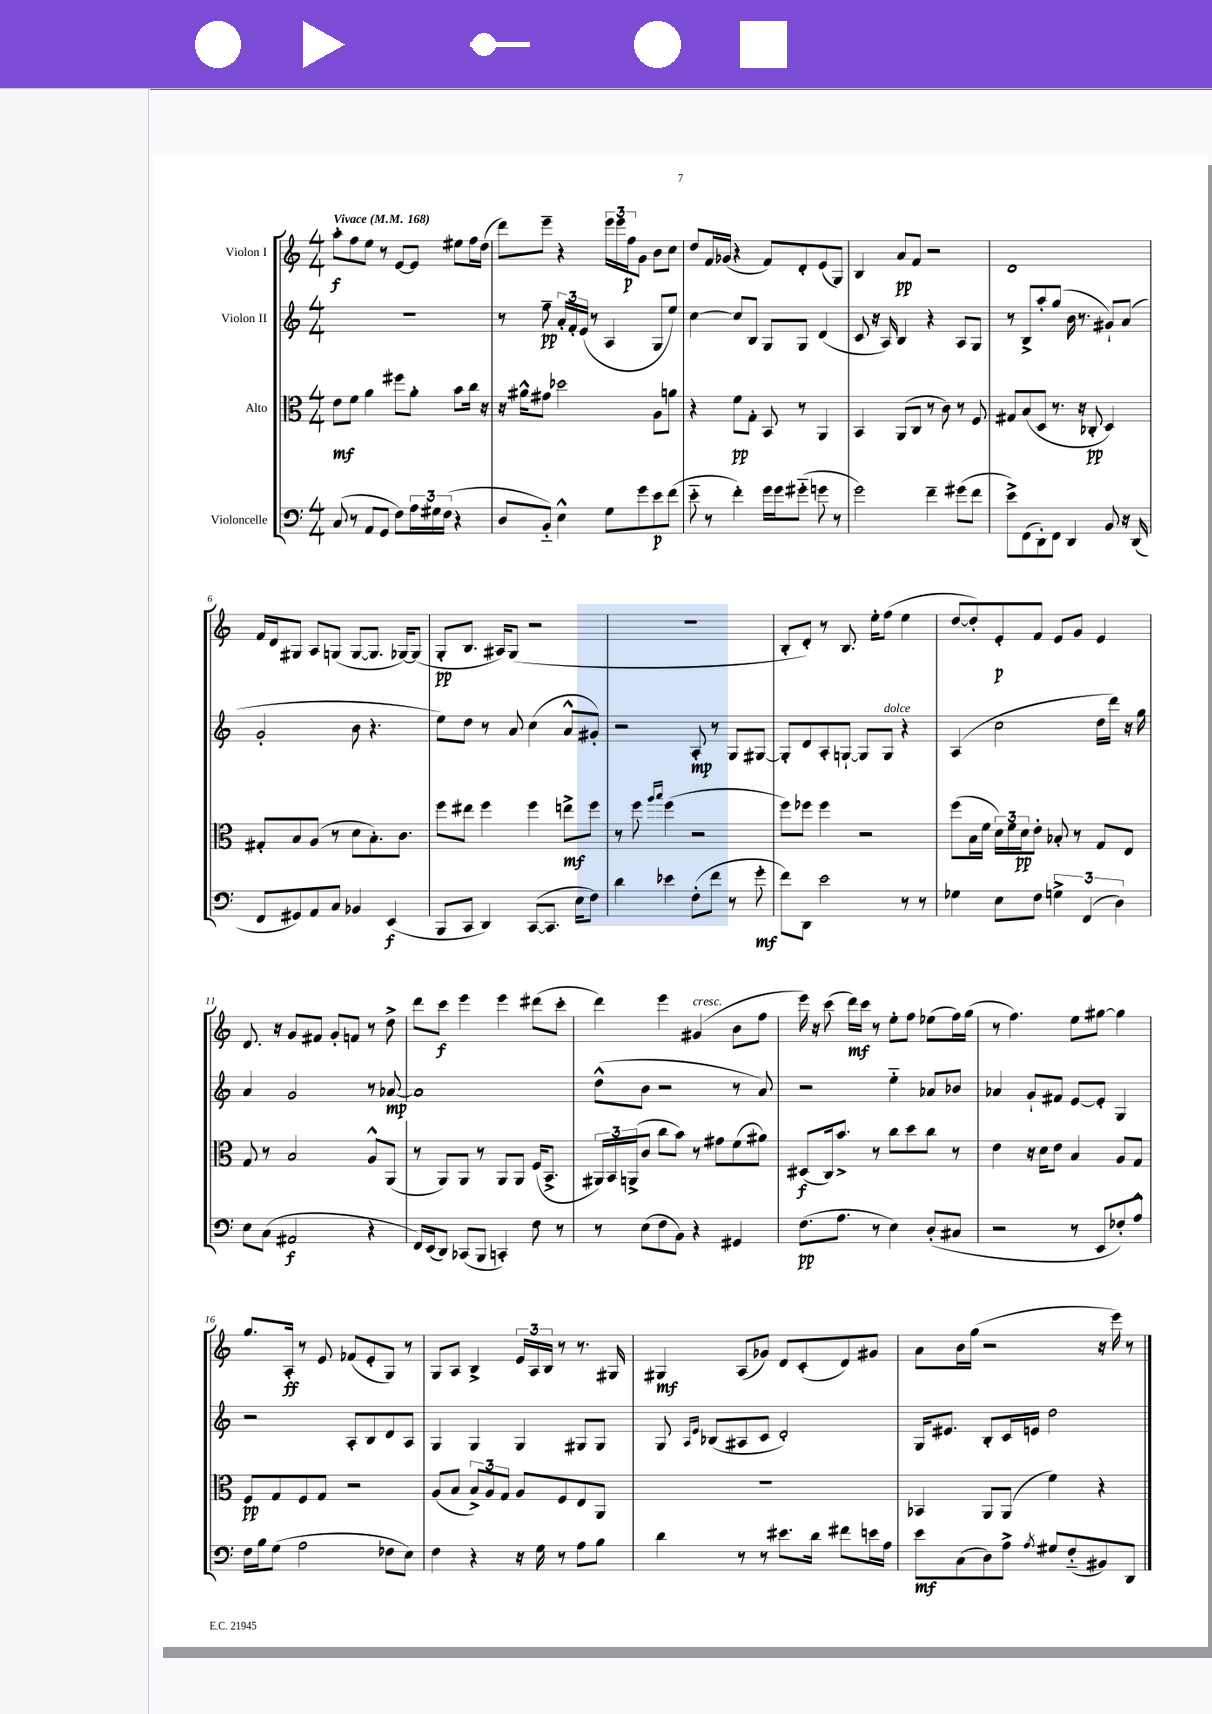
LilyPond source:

<<
\new StaffGroup <<
\new Staff = "s0" \with { instrumentName = "Violon I" } {
    \clef treble \key c \major \numericTimeSignature \time 4/4 \tempo "Vivace" 4 = 168
    a''8-.\f f''8 e''8 r8 e'8~ e'8 eis''8 f''16 d''16( |
    d'''8) e'''8-- r4 \tuplet 3/2 { e'''16 e'''16 f''16\p } g'8 b'8 c''8 |
    d''8 f'16 ges'16( r4 f'8) d'8-. e'8( g8) |
    b4 a'8\pp f'8 r2 |
    d'1 |
    f'16 d'16 gis8 a8 g8( g8~ g8. ges16~) ges8( |
    g8-.\pp b8. ais16) g8( r2 |
    r1 |
    b8-. d'8-.) r8 b8. e''16-. f''8( e''4 |
    d''8~ d''8-.) e'8-.\p f'8 e'8 g'8 e'4 |
    d'8. r16 g'8 fis'8 g'8-. f'8 r8 d''8-> |
    d'''8 c'''8\f e'''4 e'''4 dis'''8( c'''8-. |
    d'''4) e'''4 gis'4^\markup { \italic "cresc." }( b'8 f''8 |
    e'''16) r16 c'''8( d'''16\mf) c'''16 r8 e''8-. f''8 ees''8( f''16) g''16( |
    r8 f''4.) e''8 gis''8~ gis''4 |
    g''8. a16-.\ff r8 e'8 fes'8( e'8-. g8) r8 |
    g8 a8 b4-> \tuplet 3/2 { e'16 a16 b16 } r8 r8. gis16 |
    gis4\mf a8( ges'8) d'8 c'8-.( d'8) gis'8 |
    a'8 b'16 g''16( r2 r16 e'''16) r8 \bar "|." |
}
\new Staff = "s1" \with { instrumentName = "Violon II" } {
    \clef treble \key c \major \numericTimeSignature \time 4/4
    r1 |
    r8 f''8--\pp \tuplet 3/2 { a'16-. f'16-. e'16( } r8 a4 g8 e''8) |
    c''4~ c''8 b8 g8 g8 d'4( |
    c'8 r16 a16) b4 r4 a8 g8 |
    r8 b8-> a''8-. g''8( b'16 r8. gis'8-!) a'8( |
    g'2-. b'8 r4. |
    e''8) d''8 r8 a'8 c''4( a'8-^ gis'8-.) |
    r2 a8-.\mp r8 g8 gis8~ |
    gis8-. d'8 a8-. g8~-! g8 g8^\markup { \italic "dolce" } r4 |
    a4( c''2 d''16 d'''16) r16 g''16 |
    a'4 g'2 r8 aes'8~\mp |
    aes'1 |
    d''8-^( b'8 r2 r8 a'8) |
    r2 e''4-_ aes'8 bes'8 |
    aes'4 g'8-! fis'8 e'8~ e'8-. g4 |
    r2 a8-. b8 d'8 a8 |
    g4 g4 g4 gis8 gis8 |
    g8 \grace { a16 e'16 } bes8( ais8 c'8 d'2-.) |
    g16 eis'8. b8-. c'16 e'16 d''2 \bar "|." |
}
\new Staff = "s2" \with { instrumentName = "Alto" } {
    \clef alto \key c \major \numericTimeSignature \time 4/4
    e'8\mf f'8 a'4 fis''8 a'8-. b'8 c''16 r16 |
    r16 ais'16-^ gis'8 des''2 a8 a'8 |
    r4 f'8\pp g8-. b,8 r8 a,4 |
    b,4 a,8( c8 r8 c'8) r8 f8 |
    gis8 b8( d8 r8. r16 ces8-.\pp d4) |
    gis8-. b8 a8( r8 d'8 b8.-.) c'8. |
    f''8 eis''8 f''4 f''4 e''8->\mf f''8 |
    r8 f''8 \grace { a''16 b''16 } f''4( r2 |
    f''8) fes''8 fes''4 r2 |
    f''8( b16 f'16 \tuplet 3/2 { d'16) f'16 d'16\pp } e'8-. bes8-. r8 g8 e8 |
    g8 r8 b2 a8-^ a,8( |
    r8 a,8) a,8 r8 a,8 a,8 f16( b,8.-> |
    \tuplet 3/2 { ais,16) b,16 a,16->( } c'8 c''8 b'8) r8 gis'8 f'8( ais'8) |
    dis8\f( c16) b'8.-> r8 c''8 d''8 c''8 r8 |
    e'4 r16 d'16 e'8 b4 a8 g8 |
    f8\pp g8 f8 g8 r2 |
    a8( b8 \tuplet 3/2 { b8->) a8 g8 } a8 f8 e8 a,8 |
    R1 |
    bes,4 a,8 a,8( f'4) r4 \bar "|." |
}
\new Staff = "s3" \with { instrumentName = "Violoncelle" } {
    \clef bass \key c \major \numericTimeSignature \time 4/4
    c8( r8 a,8 g,8 f8) \tuplet 3/2 { a16 gis16 f16( } r4 |
    d8 b,8-_) e4-^ g8 g'8 e'8\p f'8( |
    e'8-_ r8 f'4-.) g'16 g'16 gis'8-_( g'8 r8 |
    g'2) f'4-- gis'8( f'8 |
    e'8->) f,8( d,8-.) f,8 d,4 b,8 r16 d,16( |
    f,8 gis,8) a,8 c8 bes,4 e,4\f( |
    b,,8 c,8 d,4) c,8~( c,8. e16 f8) |
    d'4 ees'4 f8-.( f'8 r8 g'8-.\mf |
    f'8) d,8 e'2 r8 r8 |
    ges4 e8 f8 \tuplet 3/2 { g4-> f,4( d4) } |
    e8 c8( ais,2\f r4 |
    f,16) e,16( d,8) ces,8( b,,8 c,4-.) f8 r8 |
    r8 e8( f8 b,8) r4 gis,4 |
    f8.\pp( a8. r8 e4) d8-.( cis8 |
    r2 r8 e,8 fes8-.) a8-^ |
    f16 b16 g8( a2 fes8 e8) |
    f4 r4 r16 g16 r8 a8 b8 |
    d'4 r8 r8 eis'8. d'16 fis'8 e'16 a16 |
    e'8\mf c8( d8) a8-> \acciaccatura { a8 } gis8 f8-_( bis,8) d,8 \bar "|." |
}
>>
>>
